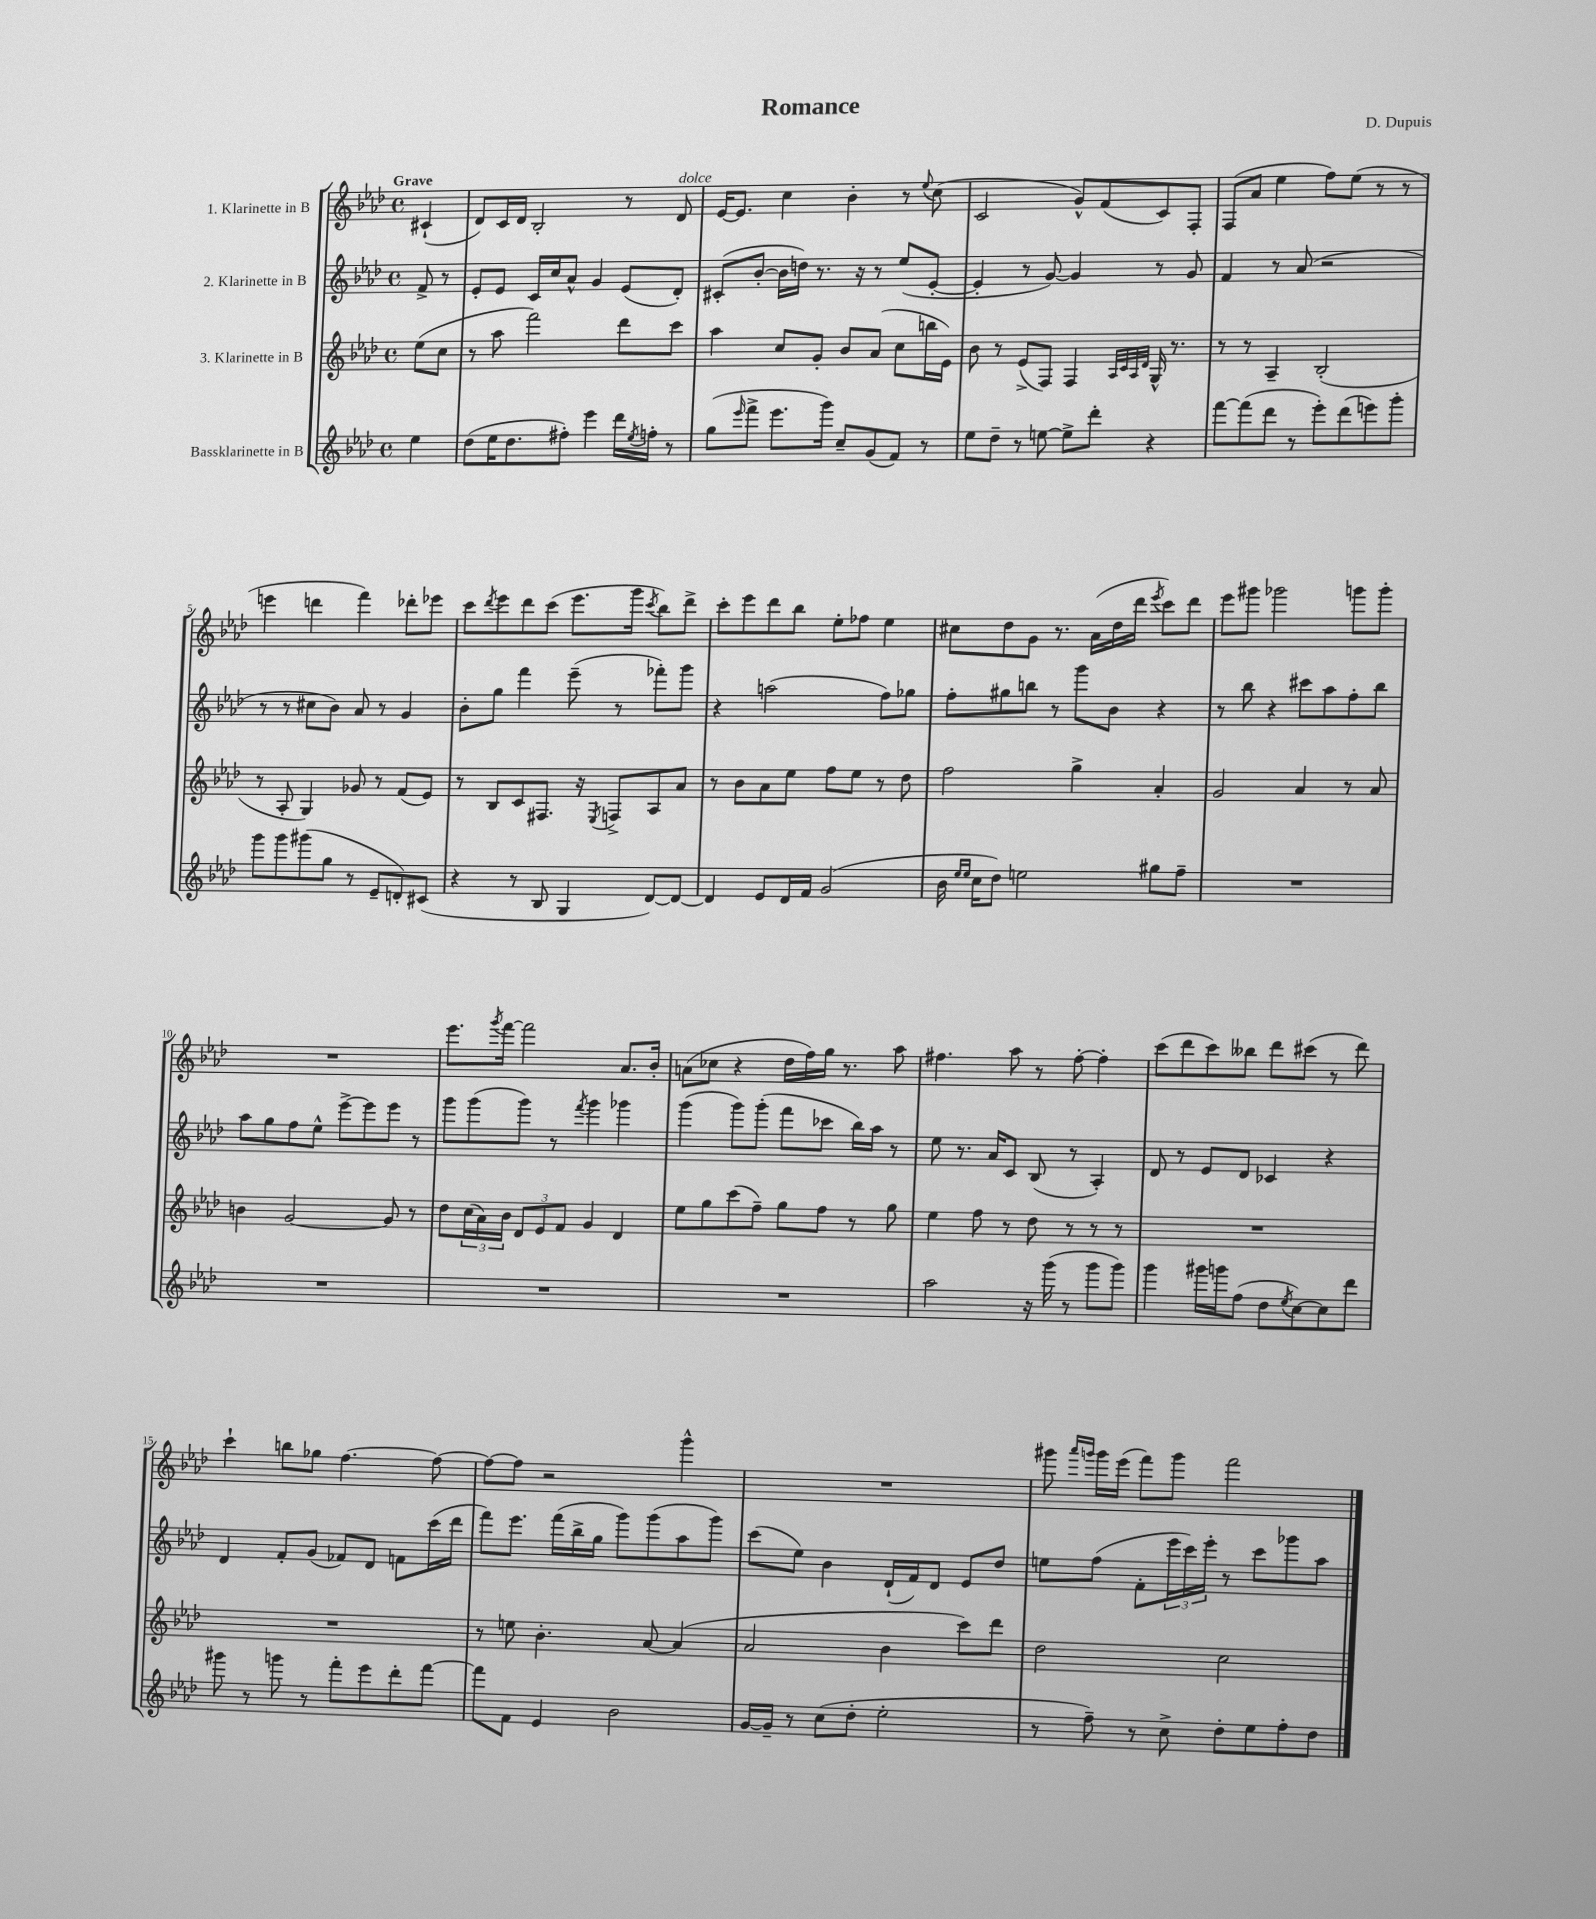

**kern	**kern	**kern	**kern
*part4	*part3	*part2	*part1
*staff4	*staff3	*staff2	*staff1
*I"Bassklarinette in B	*I"3. Klarinette in B	*I"2. Klarinette in B	*I"1. Klarinette in B
*clefG2	*clefG2	*clefG2	*clefG2
*k[b-e-a-d-]	*k[b-e-a-d-]	*k[b-e-a-d-]	*k[b-e-a-d-]
*M4/4	*M4/4	*M4/4	*M4/4
*met(c)	*met(c)	*met(c)	*met(c)
=	=	=	=
!	!	!	!LO:TX:a:B:t=Grave
4ee-\	(8ee-\L	8f^/	(4c#X`/
.	8cc\J	8r	.
=1	=1	=1	=1
(8dd-\L	8r	8e-'/L	8d-/L)
16ee-\K	8aa-\	8e-/J	16c/L
8.dd-\	.	.	16d-/JJ
.	2fff\)	16c/LL	2B-'/
.	.	16cc/J	.
8ff#X'\J)	.	8a-^^/J	.
4eee-\	.	4g/	.
16ddd-\LL	8ddd-\L	(8e-/L	8r
8qee-/	.	.	.
16ffn'\JJ	.	.	.
!	!	!	!LO:TX:a:i:t=dolce
8r	8ccc\J	8d-'/J)	8d-/
=2	=2	=2	=2
(8gg\L	4aa-\	(8c#X'/L	[16e-/KL
.	.	.	8.e-/J]
16qqeee-/	.	.	.
8fff^\J	.	[8b-'/J	.
8.eee-\L	8cc/L	16b-\LL]	4cc\
.	.	16ddn\JJ)	.
.	8g'/J	8.r	.
16ggg\Jk)	.	.	.
8cc~/L	8b-/L	.	4b-'\
.	.	16r	.
(8g/	(8a-/J	8r	.
8f/J)	8cc\L	(8ee-/L	8r
.	.	.	8qqee-/
8r	16bbn\L	[8e-'/J	(8cc\
.	16e-\JJ)	.	.
=3	=3	=3	=3
8ee-\L	8b-\	4e-'/]	2c/
8dd-~\J	8r	.	.
8r	(8e-^/L	8r	.
[8een\	8F/J)	[8g/)	.
8ee^\L]	4F/	4g/]	8g^^/L)
8ddd-'\J	.	.	(8f/
.	32qqA-/LLL	.	.
.	32qqc/	.	.
.	32qqA-/	.	.
.	32qqd-/JJJ	.	.
4r	16G^^/	8r	8c/)
.	8.r	.	.
.	.	8g/	8F'/J
=4	=4	=4	=4
[8fff\L	8r	4f/	(8F/L
(8fff\]	8r	.	8a-/J
8ddd-\J	4A-~/	8r	4ee-\
8r	.	(8a-/	.
8eee-'\L)	(2B-'/	2r	8ff\L)
(8ddd-\	.	.	(8ee-\J
8eeen\)	.	.	8r
8ggg'\J	.	.	8r
!!LO:LB:g=z
=5	=5	=5	=5
8ggg\L	8r	8r	4eeen\
8ggg\	8A-'/	8r	.
(8ggg#X\	4G/)	8cc#X\L	4dddn\
8gg\J	.	8b-\J)	.
8r	8g-X/	8a-/	4fff\)
8e-~/L	8r	8r	.
8dn'/)	(8f/L	4g/	8ddd-X'\L
(8c#X/J	8e-/J)	.	8eee-X\J
=6	=6	=6	=6
4r	8r	8b-'\L	8ccc\L
.	.	.	8qddd-/
.	8B-/L	8gg\J	8eee-\
8r	8c/	4fff\	8ddd-\
8B-/	8.F#X/J	.	(8ccc\J
4G/	.	(8eee-~\	8.eee-\L
.	16r	.	.
.	8qE-/	.	.
.	8Fn^/L	8r	.
.	.	.	16ggg\Jk
.	.	.	8qccc/
[8d-/L)	8A-/	8fff-X'\L)	8bb-\L)
8d-/J_	8a-/J	8ggg\J	8ddd-^\J
=7	=7	=7	=7
4d-/]	8r	4r	8ccc'\L
.	8b-\L	.	8eee-\
8e-/L	8a-\	(2aan\	8ddd-\
16d-/L	8ee-\J	.	8bb-\J
16f/JJ	.	.	.
(2g/	8ff\L	.	8ee-'\L
.	8ee-\J	.	8ff-X\J
.	8r	8ff\L)	4ee-\
.	8dd-\	8gg-X\J	.
=8	=8	=8	=8
16b-\	2ff\	8ff'\L	8cc#X\L
16qqee-/LL	.	.	.
16qqee-/JJ	.	.	.
16cc\KL	.	.	.
8dd-\J)	.	8gg#X\	8dd-\
2een\	.	8bbn\J	8g\J
.	.	8r	8.r
.	4gg^\	8ggg\L	.
.	.	.	(16a-\LL
.	.	8b-\J	16dd-\
.	.	.	16ddd-\JJ
.	.	.	8qeee-/
8gg#X\L	4a-'/	4r	8ccc\L)
8ff~\J	.	.	8ddd-\J
=9	=9	=9	=9
1r	2g/	8r	8eee-\L
.	.	8bb-\	8ggg#X\J
.	.	4r	2ggg-X\
.	4a-/	8ccc#X\L	.
.	.	8aa-\	.
.	8r	8ff'\	8gggn\L
.	8a-/	8bb-\J	8ggg'\J
!!LO:LB:g=z
=10	=10	=10	=10
1r	4bn\	8aa-\L	1r
.	.	8gg\	.
.	[2g/	8ff\	.
.	.	8ee-^^\J	.
.	.	[8eee-^\L	.
.	.	8eee-\]	.
.	8g/]	8eee-\J	.
.	8r	8r	.
=11	=11	=11	=11
1r	8dd-\L	8ggg\L	8.eee-\L
.	(24cc\L	(8ggg\	.
.	24a-\)	.	.
.	.	.	8qggg/
.	.	.	[16fff\Jk
.	24b-\JJ	.	.
.	12d-/L	8ggg\J)	2fff\]
.	12e-/	.	.
.	.	8r	.
.	12f/J	.	.
.	.	8qfff/	.
.	4g/	4ggg\	.
.	4d-/	4ggg-X\	8.a-/L
.	.	.	16b-'/Jk
=12	=12	=12	=12
1r	8ee-\L	(4ggg\	(8an\L
.	8gg\	.	8cc-X\J
.	(8ccc\	8ggg\L)	4r
.	8ff~\J)	(8ggg'\J	.
.	8gg\L	8fff\L	16dd-\LL
.	.	.	16ff\)
.	8ff\J	8ccc-X\J	16gg\JJ
.	.	.	8.r
.	8r	16bb-\LL)	.
.	.	16aa-\JJ	.
.	8gg\	8r	8aa-\
=13	=13	=13	=13
2aa-\	4ee-\	8ee-\	4.ff#X\
.	.	8.r	.
.	8ff\	.	.
.	.	16a-/KL	.
.	8r	8c/J	8aa-\
16r	8dd-\	(8B-/	8r
(16ggg\	.	.	.
8r	8r	8r	[8ff#'\
8ggg\L	8r	4A-'/)	4ff#'\]
8ggg\J)	8r	.	.
=14	=14	=14	=14
4ggg\	1r	8d-/	(8ccc\L
.	.	8r	8ddd-\
16ggg#X\LL	.	8e-/L	8ccc\)
16gggn\J	.	.	.
(8ff\J	.	8d-/J	8bb--X\J
8dd-\L	.	4c-X/	8ddd-\L
8qee-/	.	.	.
[8cc\)	.	.	(8ccc#X\J
8cc\]	.	4r	8r
8ddd-\J	.	.	8ddd-\)
!!LO:LB:g=z
=15	=15	=15	=15
8ggg#X\	1r	4d-/	4ccc`\
8r	.	.	.
8gggn\	.	8f'/L	8bbn\L
8r	.	(8g/J	8gg-X\J
8fff'\L	.	8f-X/L)	[4.ff\
8eee-\	.	8d-/J	.
8ddd-'\	.	8fn\L	.
[8fff\J	.	(16ccc\L	8ff\_
.	.	16ddd-\JJ	.
=16	=16	=16	=16
8fff\L]	8r	8fff\L)	8ff\L_
8f\J	8een\	8.eee-\J	8ff\J]
4e-/	4.b-'\	.	2r
.	.	(16fff\LL	.
.	.	16bb-^\	.
.	.	16gg\JJ	.
2b-\	.	8ggg\L)	.
.	[8a-/	(8ggg\	.
.	(4a-/]	8aa-\	4ggg^^\
.	.	8ggg\J)	.
=17	=17	=17	=17
[16g/LL	2a-/	(8ccc\L	1r
16g~/JJ]	.	.	.
8r	.	8ee-\J)	.
(8cc\L	.	4b-\	.
8dd-'\J	.	.	.
2ee-'\	4b-\	(16d-`/LL	.
.	.	16f/J)	.
.	.	8d-/J	.
.	8ccc\L)	8e-/L	.
.	8ddd-\J	8dd-/J	.
=18	=18	=18	=18
8r	2dd-\	8een\L	8ggg#X\
.	.	.	16qqaaa-/LL
.	.	.	16qqgggn/JJ
8ff~\)	.	(8ff\J	16ggg\LL
.	.	.	(16eee-\JJ
8r	.	8f'\L	8fff\L)
8cc^\	.	24eee-\L	8ggg\J
.	.	24ccc\)	.
.	.	24eee-'\JJ	.
8dd-'\L	2cc\	8r	2fff\
8ee-\	.	8ccc\L	.
8ff'\	.	8ggg-X\	.
8dd-\J	.	8aa-\J	.
==	==	==	==
*-	*-	*-	*-
